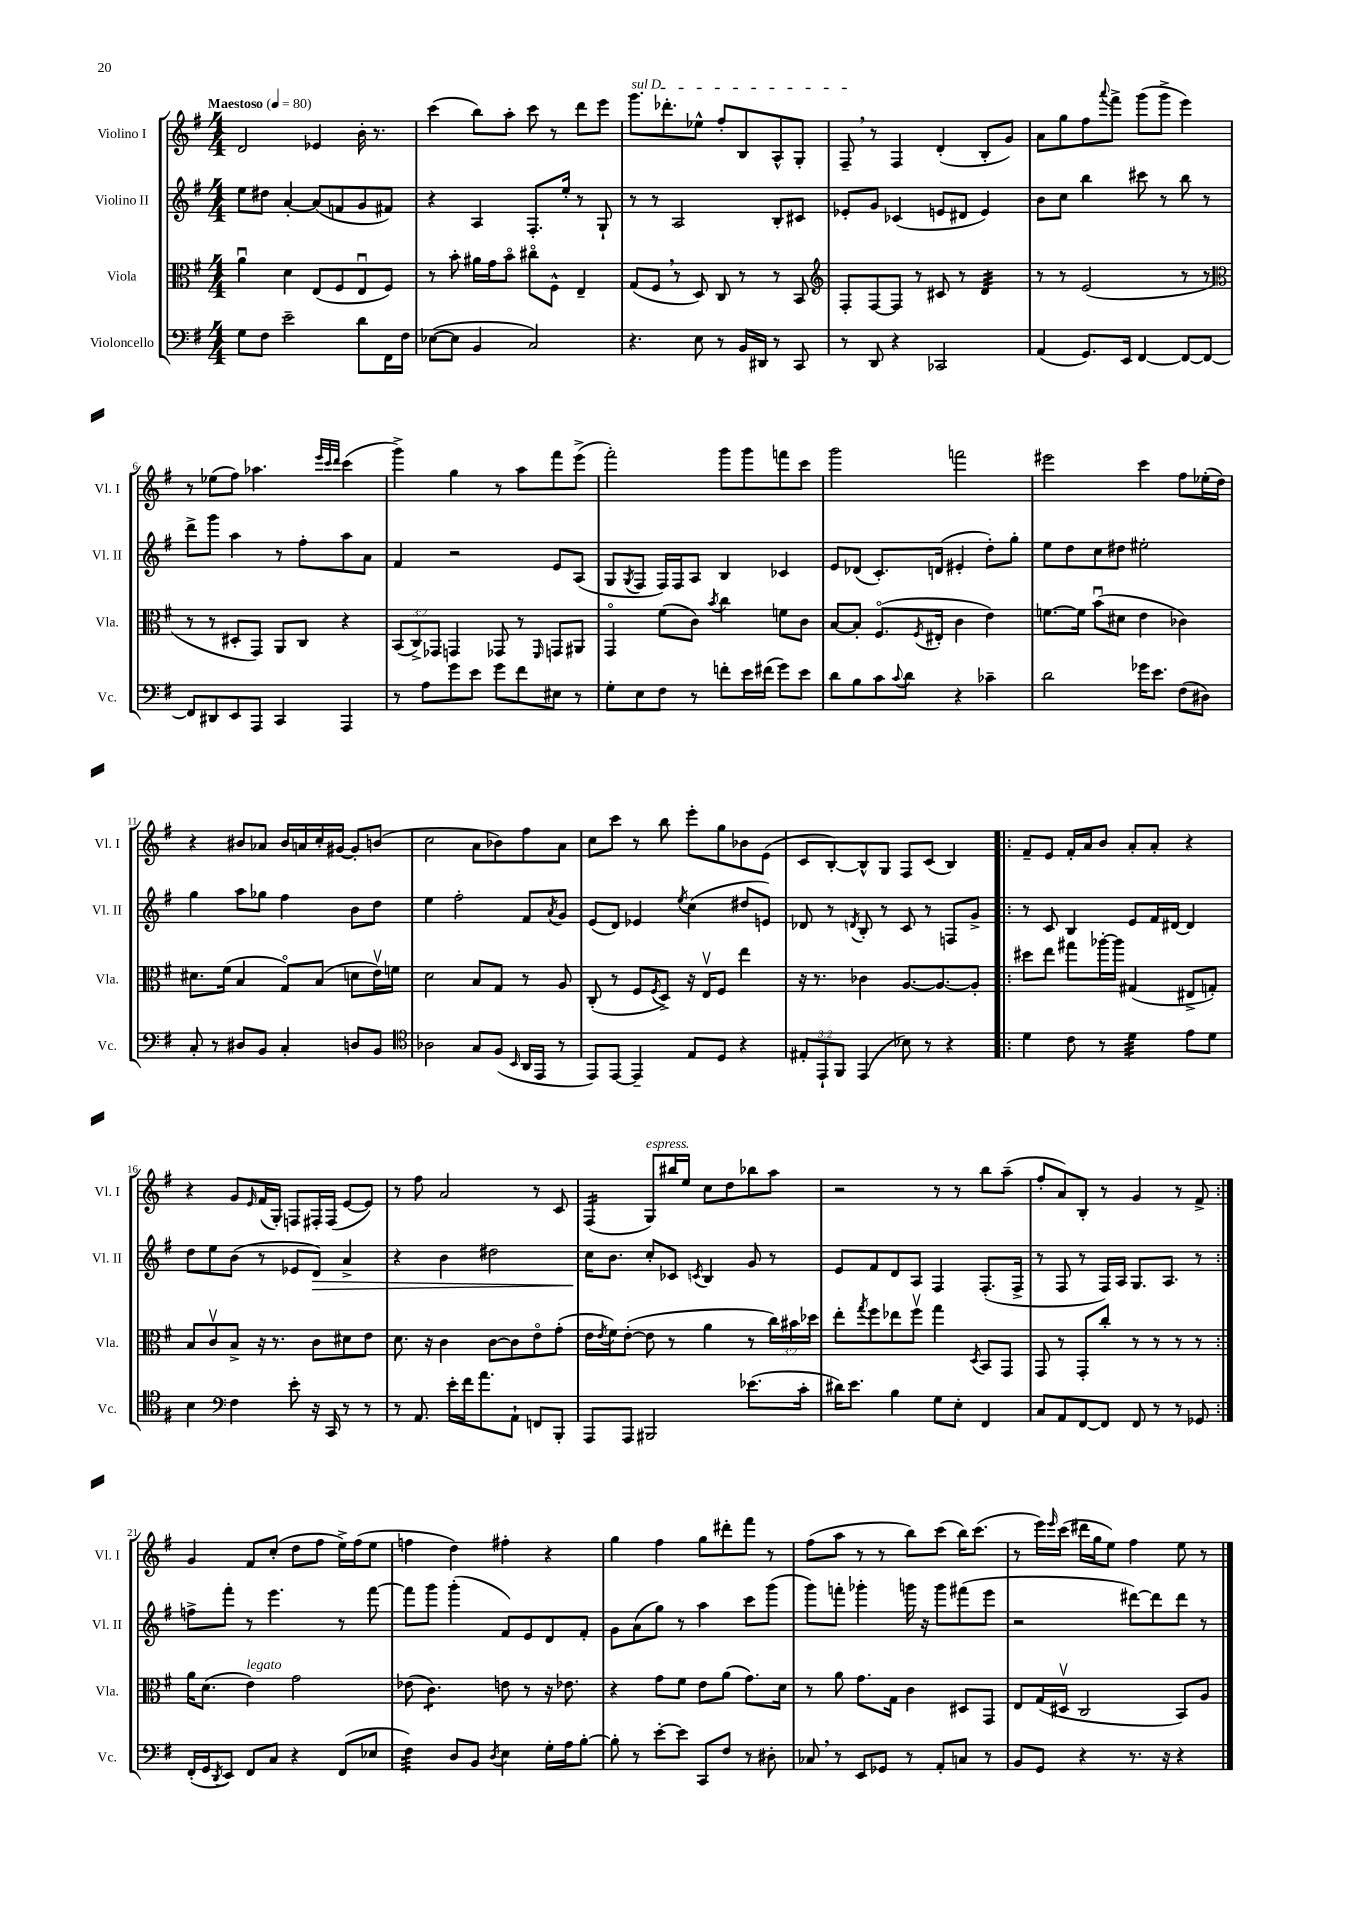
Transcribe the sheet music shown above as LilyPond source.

<<
\new StaffGroup <<
\new Staff = "s0" \with { instrumentName = "Violino I" shortInstrumentName = "Vl. I" } {
    \clef treble \key g \major \numericTimeSignature \time 4/4 \tempo "Maestoso" 4 = 80
    d'2 ees'4 b'16-. r8. |
    c'''4( b''8) a''8-. c'''8 r8 d'''8 e'''8 |
    \once \override TextSpanner.bound-details.left.text = \markup { \italic "sul D" } g'''8.\startTextSpan des'''8.-. ees''8-^ fis''8-. b8 a8-^ g8-. |
    fis8--\stopTextSpan \breathe r8 fis4 d'4-.( b8-. g'8) |
    a'8 g''8 fis''8 \appoggiatura { a'''8 } fis'''8-> g'''8( g'''8-> e'''4) |
    r8 ees''8( fis''8) aes''4. \grace { e'''32 c'''32 d'''32 } c'''4( |
    g'''4->) g''4 r8 a''8 fis'''8 e'''8->( |
    fis'''2-.) g'''8 g'''8 f'''8 c'''8 |
    g'''2 f'''2 |
    eis'''2 c'''4 fis''8 ees''16-.( d''16) |
    r4 bis'8 aes'8 bis'16 a'16 c''16-. gis'16~ gis'8-. b'8( |
    c''2 a'8 bes'8) fis''8 a'8 |
    c''8 c'''8 r8 b''8 e'''8-. g''8 bes'8 e'8( |
    c'8 b8~-.) b8-^ g8 fis8 c'8( b4) |
    \repeat volta 2 { fis'8-- e'8 fis'16-. a'16 b'8 a'8-. a'8-. r4 |
    r4 g'8 \grace { e'16 } fis'16( g16-.) f8 fis16-. fis16( e'8~ e'8) |
    r8 fis''8 a'2 r8 c'8 |
    fis4:16( g8^\markup { \italic "espress." }) bis''16 e''16 c''8 d''8 bes''8 a''8 |
    r2 r8 r8 b''8 a''8--( |
    fis''8-. a'8) b8-. r8 g'4 r8 fis'8-> | }
    g'4 fis'8 c''8-.( d''8 fis''8 e''16->) fis''16( e''8 |
    f''4 d''4) fis''4-. r4 |
    g''4 fis''4 g''8 dis'''8-. fis'''8 r8 |
    fis''8( a''8 r8 r8 b''8) c'''8( b''16) c'''8.( |
    r8 e'''16) \grace { e'''16 } c'''16( dis'''16 g''16 e''8) fis''4 e''8 r8 \bar "|." |
}
\new Staff = "s1" \with { instrumentName = "Violino II" shortInstrumentName = "Vl. II" } {
    \clef treble \key g \major \numericTimeSignature \time 4/4
    e''8 dis''8 a'4~-. a'8( f'8 g'8 fis'8) |
    r4 a4 fis8.-. e''16-. r8 g8-! |
    r8 r8 a2 b8-. cis'8 |
    ees'8-. g'8 ces'4( e'8 dis'8 e'4) |
    b'8 c''8 b''4 cis'''8 r8 b''8 r8 |
    d'''8-> g'''8 a''4 r8 fis''8-. a''8 a'8 |
    fis'4 r2 e'8 a8( |
    g8 \acciaccatura { g8 } fis8 fis16) fis16 a8 b4 ces'4 |
    e'8 des'8( c'8.-.) d'16( eis'4-. d''8-.) g''8-. |
    e''8 d''8 c''8 dis''8 eis''2-. |
    g''4 a''8 ges''8 fis''4 b'8 d''8 |
    e''4 fis''2-. fis'8 \acciaccatura { a'8 } g'8 |
    e'8( d'8) ees'4 \acciaccatura { e''8 } c''4( dis''8 e'8) |
    des'8 r8 \acciaccatura { d'8 } b8-. r8 c'8 r8 f8 g'8-> |
    \repeat volta 2 { r8 c'8 b4 e'8 fis'16 dis'16~ dis'4 |
    d''8 e''8 b'8( r8 ees'8 d'8\>) a'4-> |
    r4 b'4 dis''2 |
    c''16\! b'8. c''8-. ces'8 \acciaccatura { c'8 } b4 g'8 r8 |
    e'8 fis'8 d'8 a8 fis4 fis8.-.( fis16-> |
    r8 fis8 r8 fis16) a16 g8. a8. r8 | }
    f''8-> fis'''8-. r8 e'''4. r8 fis'''8~ |
    fis'''8 g'''8 g'''4-.( fis'8) e'8 d'8 fis'8-. |
    g'8 a'8( g''8) r8 a''4 c'''8 g'''8( |
    g'''8) f'''8-. ges'''4-. g'''16 r16 g'''8 fis'''8( e'''8 |
    r2 dis'''8~) dis'''8 dis'''8 r8 \bar "|." |
}
\new Staff = "s2" \with { instrumentName = "Viola" shortInstrumentName = "Vla." } {
    \clef alto \key g \major \numericTimeSignature \time 4/4 \override Staff.TupletNumber.text = #tuplet-number::calc-fraction-text
    a'4\downbow d'4 e8( fis8 e8\downbow fis8) |
    r8 b'8-. ais'16 g'16 b'8\flageolet cis''8\flageolet fis8-^ e4-- |
    g8( fis8 \breathe r8 d8) c8 r8 r8 b,8 |
    \clef treble fis8-. fis8~ fis8 r8 cis'8 r8 d'4:32 |
    r8 r8 e'2( r8 r8 |
    \clef alto r8 r8 dis8-. g,8) a,8 c8 r4 |
    \tuplet 3/2 { b,8( c8->) ges,8 } g,4 ges,8 r8 \grace { fis,16 } g,8 ais,8 |
    g,4\flageolet fis'8( c'8) \acciaccatura { b'8 } c''4 f'8 c'8 |
    b8~ b8-. fis8.\flageolet( \acciaccatura { fis8 } eis16-. c'4 e'4) |
    f'8.~ f'16 b'8\downbow( dis'8 e'4 ces'4) |
    dis'8. fis'16( b4 g8\flageolet) b8( d'8 e'16\upbow) f'16 |
    d'2 b8 g8 r8 a8 |
    c8-.( r8 fis8 \acciaccatura { fis8 } d8->) r16 e16\upbow fis8 e''4 |
    r16 r8. ces'4 a8.~ a8.~ a8-. |
    \repeat volta 2 { dis''8 e''8 gis''8 aes''16~-. aes''16 gis4( eis8-> g8-.) |
    b8 c'8\upbow b8-> r16 r8. c'8 dis'8 e'8 |
    d'8. r16 c'4 c'8~ c'8 e'8\flageolet g'8-.( |
    e'16 \acciaccatura { e'8 } fis'16) e'8~-.( e'8 r8 a'4 r8 \tuplet 3/2 { c''16) bis'16 des''16 } |
    e''8-. \acciaccatura { g''8 } fis''8 ees''8 fis''8\upbow g''4 \acciaccatura { d8 } b,8 g,8 |
    g,8 r8 g,8-. c''8-. r8 r8 r8 r8 | }
    a'16 d'8.( e'4^\markup { \italic "legato" }) g'2 |
    ees'8( c'4.:8) e'8 r8 r16 ees'8. |
    r4 g'8 fis'8 e'8 a'8( g'8.) d'16 |
    r8 a'8 g'8. g16 c'4 dis8 g,8 |
    e8 g16( dis16\upbow c2 b,8) a8 \bar "|." |
}
\new Staff = "s3" \with { instrumentName = "Violoncello" shortInstrumentName = "Vc." } {
    \clef bass \key g \major \numericTimeSignature \time 4/4 \override Staff.TupletNumber.text = #tuplet-number::calc-fraction-text
    g8 fis8 e'2-- d'8 fis,16 fis16 |
    ees8~( ees8 b,4 c2) |
    r4. e8 r8 b,16 dis,16 r8 c,8 |
    r8 d,8 r4 ces,2 |
    a,4( g,8.) e,16 fis,4~ fis,8~ fis,8~ |
    fis,8 dis,8 e,8 a,,8 c,4 a,,4 |
    r8 a8 g'8 e'8 g'8 fis'8 eis8 r8 |
    g8-. e8 fis8 r8 f'8-. e'16 fis'16( g'8) e'8 |
    d'8 b8 c'8 \appoggiatura { c'8 } d'8 r4 ces'4-- |
    d'2 ges'16 e'8. fis8( dis8) |
    c8-. r8 dis8 b,8 c4-. d8 b,8 |
    \clef tenor aes2 g8 fis8( \grace { b,16 } a,16 e,16 r8 |
    e,8) e,8~ e,4-- e8 d8 r4 |
    \tuplet 3/2 { eis8-. e,8-! fis,8 } e,4( bes8) r8 r4 |
    \repeat volta 2 { d'4 c'8 r8 d'4:32 e'8 d'8 |
    b4 \clef bass fis4 e'8-. r16 c,16 r8 r8 |
    r8 a,8. e'16-. fis'16 a'8. a,8-! f,8 b,,8-. |
    a,,8 a,,8 bis,,2 ees'8.( c'16-. |
    dis'16) e'8. b4 g8 e8-. fis,4 |
    c8 a,8 fis,8~ fis,8 fis,8 r8 r8 ges,8 | }
    fis,16-.( g,16 \acciaccatura { d,8 } e,8) fis,8 c8 r4 fis,8( ees8 |
    fis4:32) d8 b,8 \acciaccatura { d8 } e4 g16-. a16 b8~-. |
    b8-. r8 e'8~-. e'8 c,8 fis8 r8 dis8-. |
    ces8 \breathe r8 e,8 ges,8 r8 a,8-. c8 r8 |
    b,8 g,8 r4 r8. r16 r4 \bar "|." |
}
>>
>>
